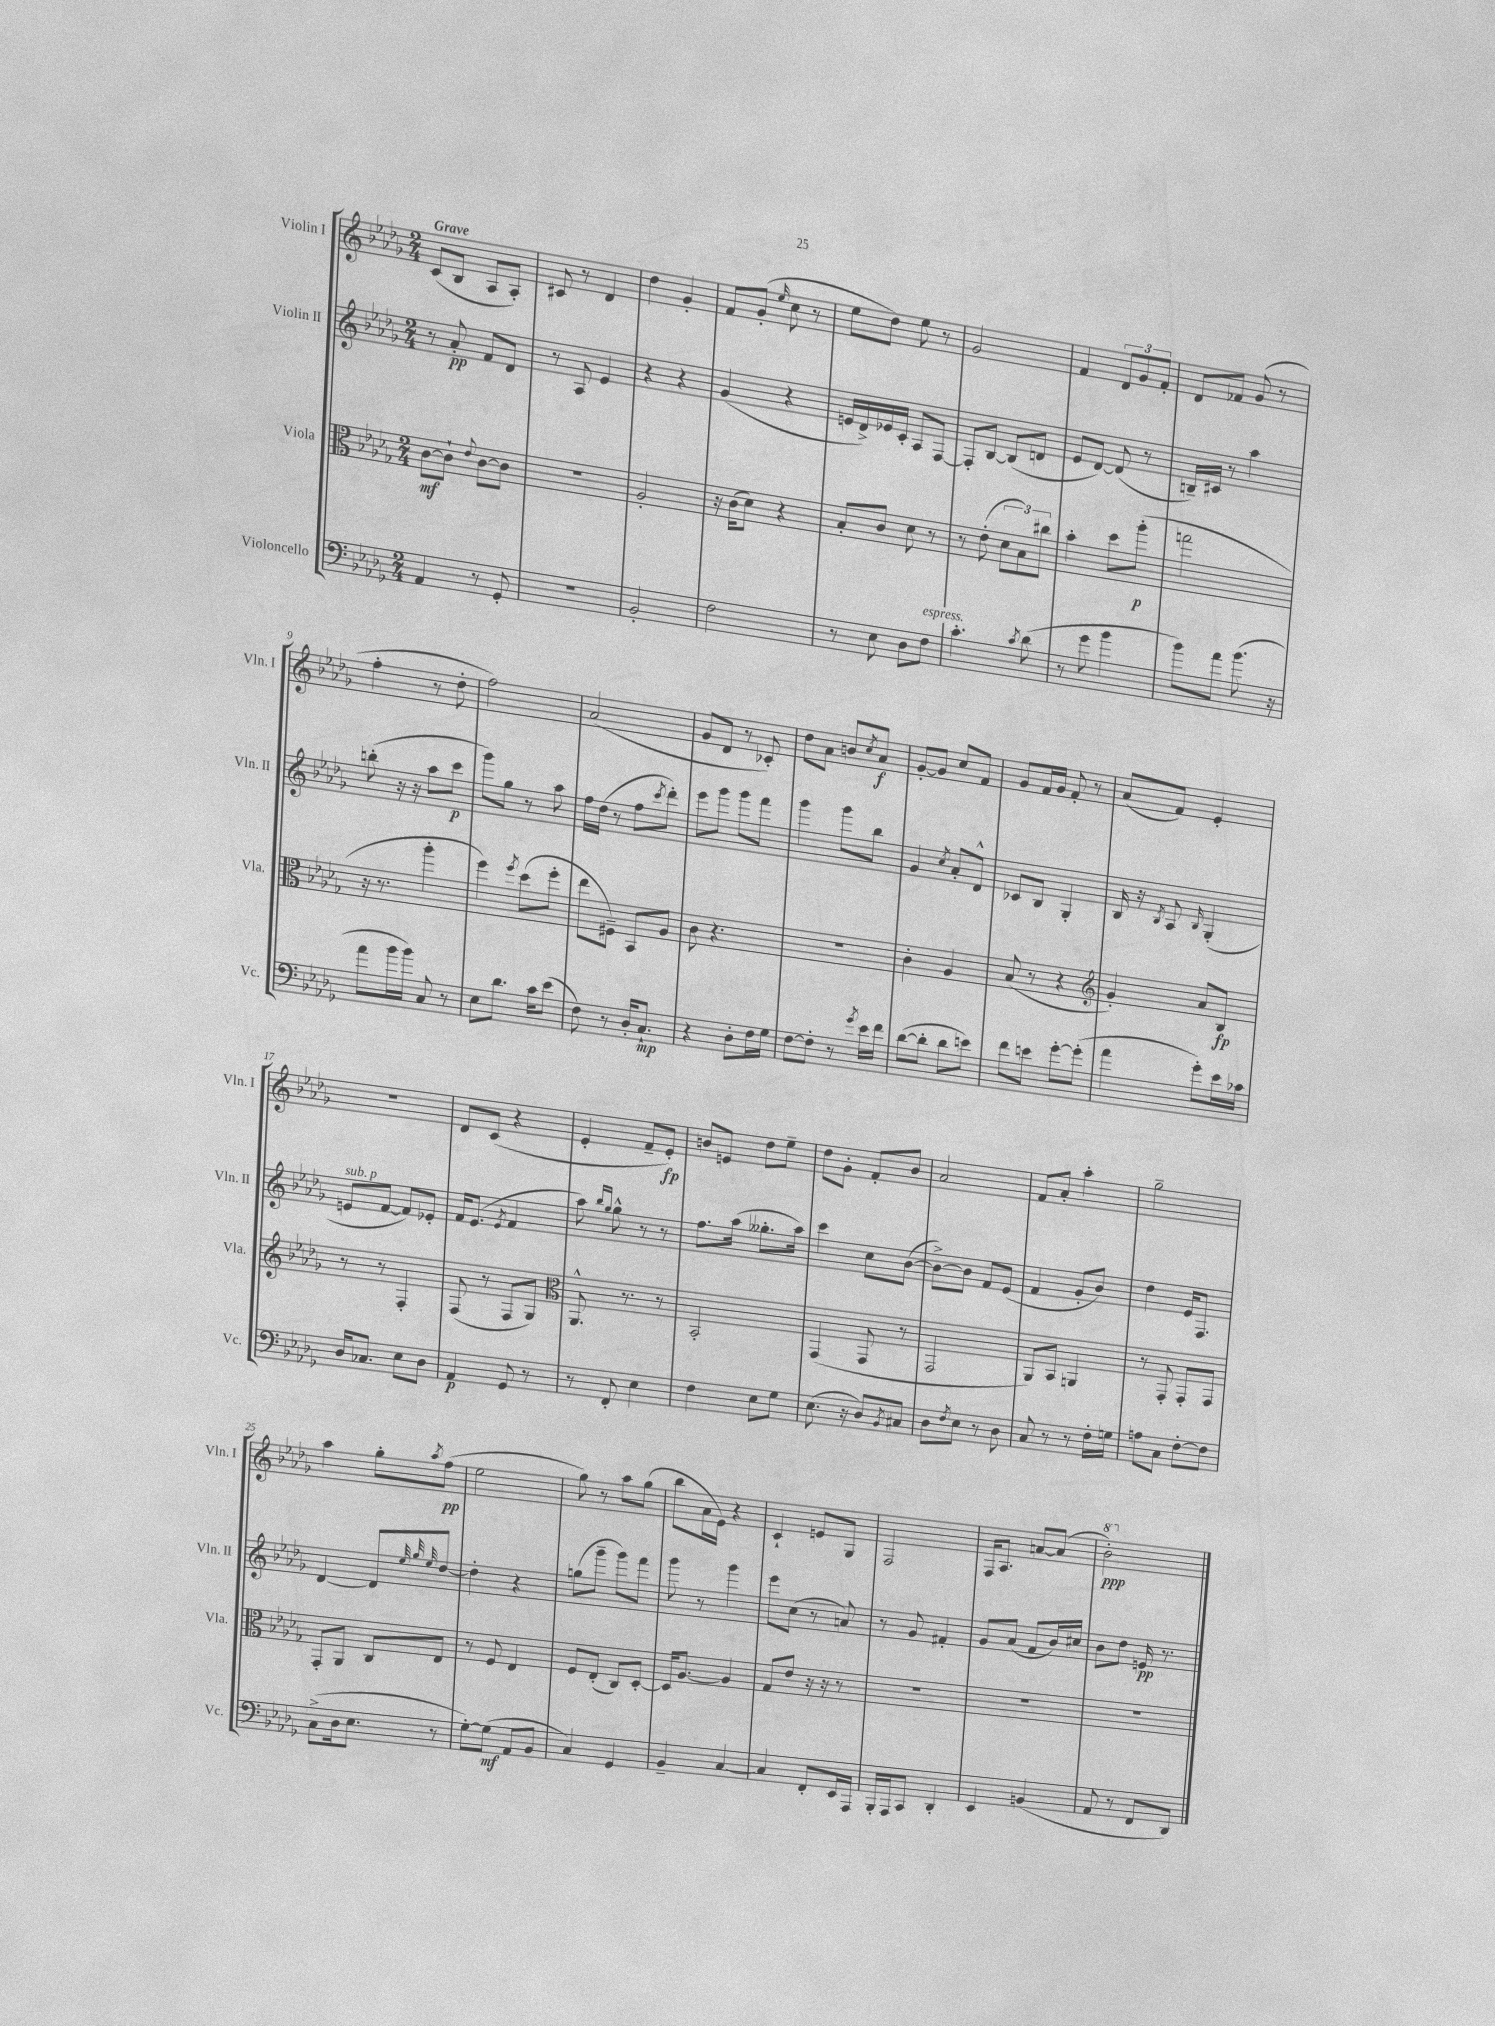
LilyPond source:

<<
\new StaffGroup <<
\new Staff = "s0" \with { instrumentName = "Violin I" shortInstrumentName = "Vln. I" } {
    \clef treble \key des \major \numericTimeSignature \time 2/4 \tempo "Grave"
    c'8( bes8 aes8 aes8-.) |
    cis'8 r8 des'4 |
    des''4 ges'4-. |
    f'8 ges'8-.( \grace { ees''16 } c''8 r8 |
    ees''8 des''8) ees''8 r8 |
    ges'2 |
    f'4 \tuplet 3/2 { des'8 ges'8 f'8-. } |
    des'8 fes'8 ges'8( r8 |
    f''4-. r8 des''8-. |
    f''2) |
    aes'2( |
    ges'8 des'8 r8 ces'8-.) |
    des''8 aes'8 b'8 \acciaccatura { c''8 } aes'8\f |
    ges'8~-. ges'8 c''8 f'8 |
    ges'8 f'16 ges'16 f'8-. r8 |
    aes'8( f'8) ees'4-. |
    R2 |
    des'8 c'8( r4 |
    ees'4-. f'8-- ees'8-.\fp) |
    b'8 e'8 des''8 ees''8-- |
    des''8 ges'8-. f'8-. bes'8 |
    aes'2 |
    f'8 aes'8-. aes''4-. |
    ges''2-- |
    aes''4 ges''8-. \acciaccatura { aes''8 } f''8\pp( |
    ees''2 |
    ges''8) r8 aes''8 ges''8( |
    bes''8 aes'16 ees'16) r4 |
    c'4-! e'8 ges8 |
    f2 |
    f16 aes8. a'8~ a'8( |
    \ottava #1 bes''2-.\ppp) \ottava #0 \bar "|." |
}
\new Staff = "s1" \with { instrumentName = "Violin II" shortInstrumentName = "Vln. II" } {
    \clef treble \key des \major \numericTimeSignature \time 2/4
    r8 aes'8-.\pp f'8 des'8 |
    r8 aes8 ees'4 |
    r4 r4 |
    ges'4( r4 |
    e'16 des'16->) ees'16 c'16-. aes8 f8~ |
    f8-. bes8~ bes8( d'8 |
    ees'8 des'8~) des'8( r8 |
    b16--) cis'16 r8 aes''4 |
    b''8-.( r16 r16 aes''8 c'''8\p |
    ges'''8) ges''8 r8 aes''8 |
    f''16 des''16( r8 f''8 \acciaccatura { c'''8 } des'''8-.) |
    ees'''8 ges'''8 ges'''8 f'''8 |
    ges'''4 ges'''8 bes''8 |
    ges'4 \acciaccatura { c''8 } aes'8-. des'8-^ |
    ces'8 bes8 ges4-. |
    bes16 r16 \acciaccatura { bes8 } aes8 \grace { bes16 } ges4-.( |
    e'8^\markup { \italic "sub. p" } f'8~ f'8) ees'8-. |
    f'16 ees'8.( \acciaccatura { ees'8 } f'4 |
    aes''8) \grace { bes''16 ges''16 } ges''8-^ r8 r8 |
    f''8. aes''16( geses''8.-. aes''16) |
    c'''4 c''8 bes'8~( |
    bes'8~->) bes'8 f'8 ees'8( |
    f'4 ges'8-. bes'8) |
    des''4 ees'16 f8. |
    des'4~ des'8 \grace { ees''32 ges''32 ees''32 } des''8~ |
    des''4-. r4 |
    g''8( ges'''8-- ges'''8) f'''8 |
    ges'''8 r8 ges'''4 |
    ees'''8 c''8( r8 a'8) |
    r8 ges'8 fis'4-. |
    ges'8 aes'8( f'8 bes'16) cis''16 |
    bes'8 des''8 e'16\pp r8. \bar "|." |
}
\new Staff = "s2" \with { instrumentName = "Viola" shortInstrumentName = "Vla." } {
    \clef alto \key des \major \numericTimeSignature \time 2/4
    c'8~\mf c'8-! \appoggiatura { ees'8 } c'8~ c'8 |
    R2 |
    aes2-. |
    r16 c'16( des'8) r4 |
    bes8-. c'8 des'8 r8 |
    r8 ees'8-.( \tuplet 3/2 { des'8 bes8) cis''8 } |
    bes'4-. des''8 aes''8-.\p( |
    g''2 |
    r16 r8. aes''4-. |
    f''4) \acciaccatura { f''8 } des''8( f''8-. |
    ees''8 fis8--) bes,8 aes8 |
    c'8 r4. |
    R2 |
    c'4-. aes4 |
    bes8( r8 r4 |
    \clef treble ges'4-.) aes'8 bes8\fp |
    r8 r8 f4-. |
    f8( r8 f8 ges8) |
    \clef alto aes,8.-^ r8. r8 |
    bes,2-. |
    ges,4( ges,8 r8 |
    ges,2 |
    aes,8) bes,8 a,4 |
    r8 ges,8-. ges,8-. ges,8 |
    ges,8-. aes,8 c8 ees8 |
    r8 f8 ees4 |
    f8 ees8-.( c8) des8~-. |
    des16 aes8.~ aes4 |
    ges8 ees'8 r16 r16 r8 |
    R2 |
    R2 |
    R2 \bar "|." |
}
\new Staff = "s3" \with { instrumentName = "Violoncello" shortInstrumentName = "Vc." } {
    \clef bass \key des \major \numericTimeSignature \time 2/4
    aes,4 r8 ges,8-. |
    R2 |
    bes,2-. |
    f2 |
    r8 ees8 des8 f8^\markup { \italic "espress." } |
    c'4.-. \acciaccatura { c'8 } des'8( |
    r8 ges'8 bes'4 |
    bes'8) aes'8 bes'8.( r16 |
    aes'8 bes'16 bes'16) c8 r8 |
    ees8 des'8. c'16 ees'8( |
    f8) r8 des16-. c8.-!\mp |
    r4 des8-. f16 ges16 |
    f8~ f8-. r8 \acciaccatura { ges'8 } ees'16 f'16 |
    des'8~( des'8-. des'8 e'8) |
    f'8 e'8 ges'8~-. ges'8-.( |
    aes'4 ges'8-.) ees'16 ces'16 |
    des16 ces8. ees8 des8 |
    aes,4\p ges,8 r8 |
    r8 f,8-. ees4 |
    f4 ees8 ges8 |
    ees8.( r16 des8) \acciaccatura { bes,8 } cis8 |
    des8 \acciaccatura { f8 } ees8 r8 des8 |
    c8 r8 r8 f16-. g16 |
    a8 c8 f8~-. f8 |
    c8->( des16 ees8. r8 |
    ges8~-.) ges8\mf( aes,8 bes,8 |
    c4) ges,4 |
    bes,4-- c4~ |
    c4 f,8-. ees,16 aes,,16 |
    bes,,16-. aes,,16 c,8 des,4-. |
    ees,4 b,4( |
    aes,8 r8 f,8 des,8) \bar "|." |
}
>>
>>
